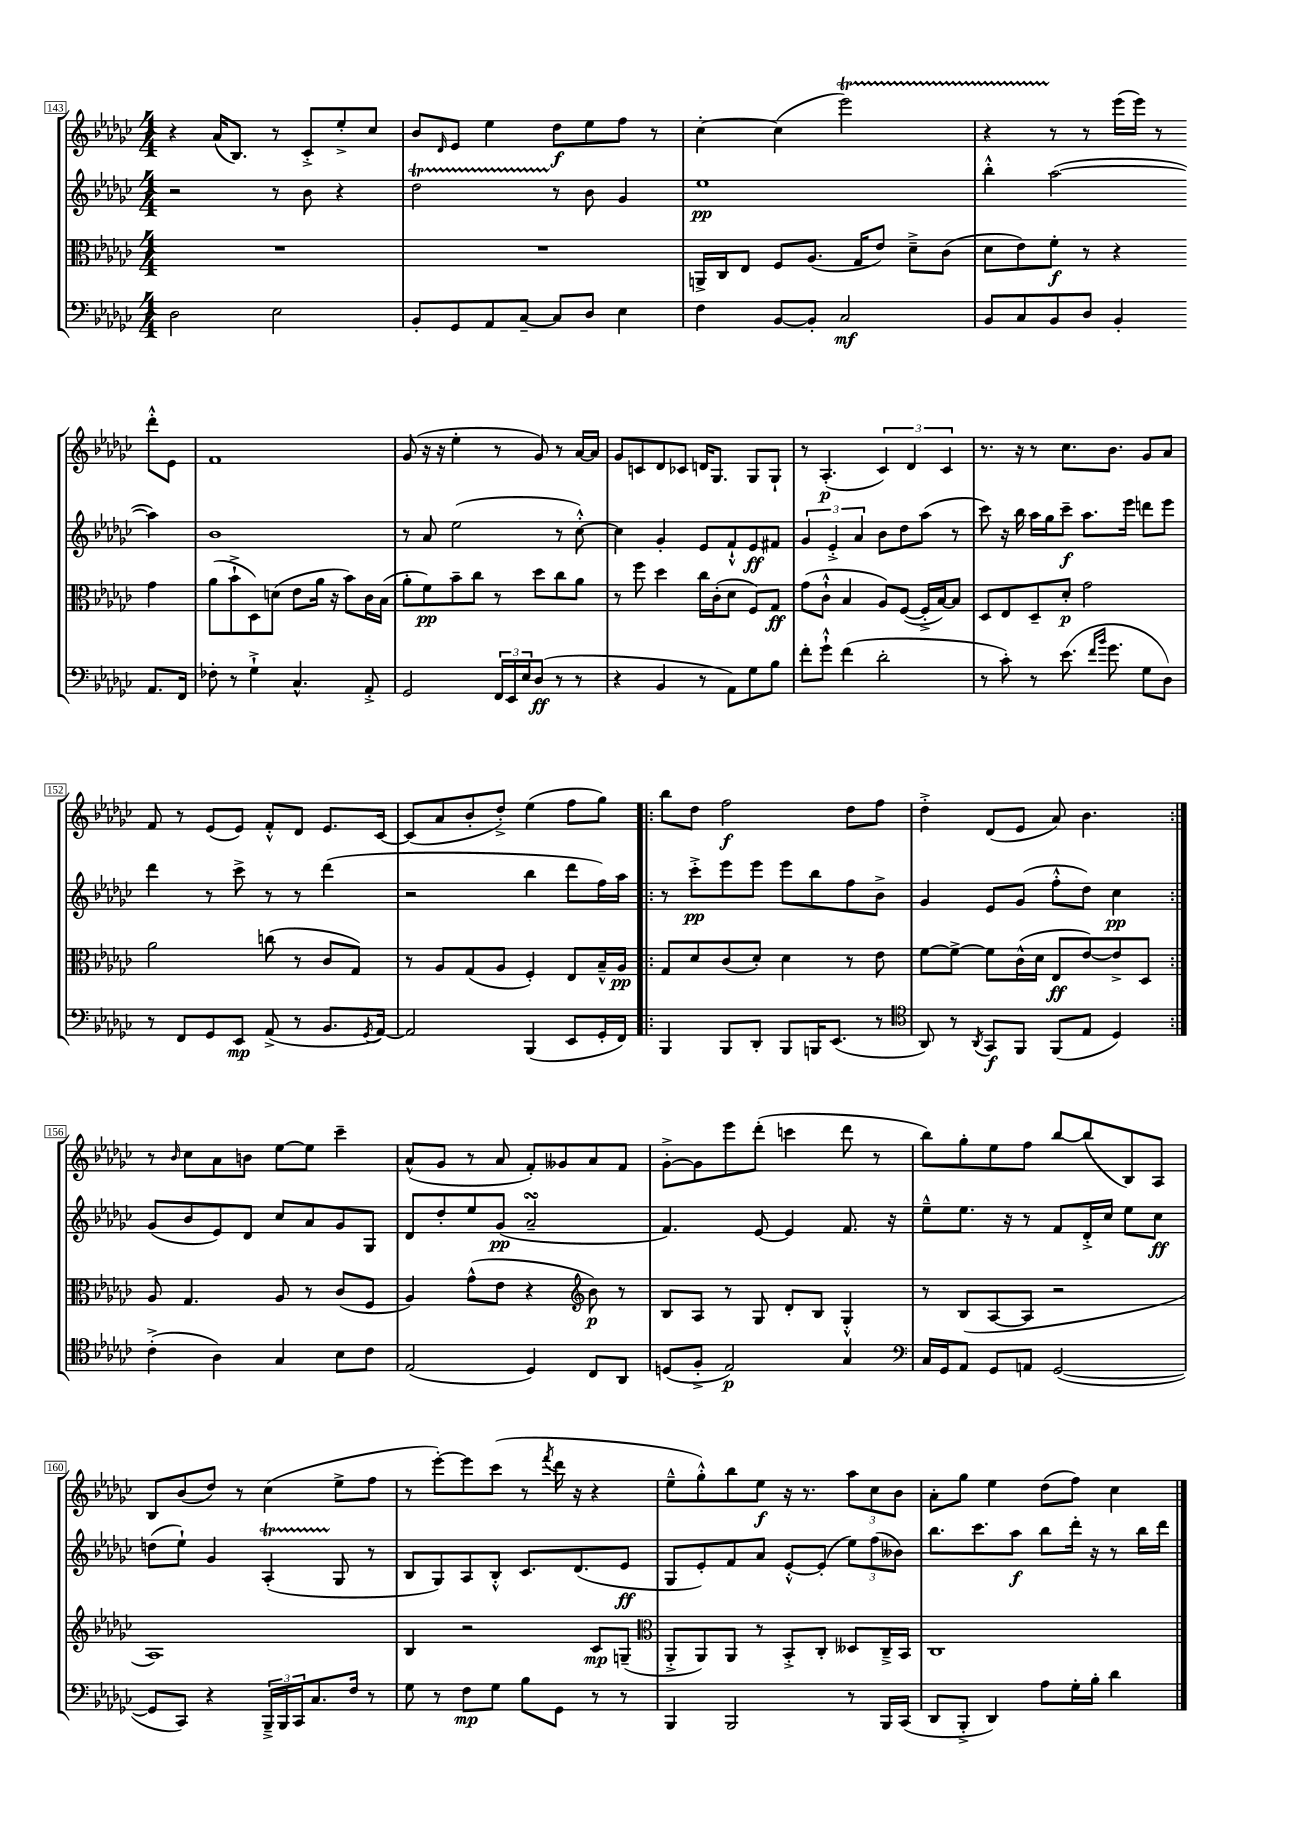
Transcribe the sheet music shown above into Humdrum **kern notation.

**kern	**dynam	**kern	**dynam	**kern	**dynam	**kern	**dynam
*part4	*part4	*part3	*part3	*part2	*part2	*part1	*part1
*staff4	*staff4	*staff3	*staff3	*staff2	*staff2	*staff1	*staff1
*clefF4	*	*clefC3	*	*clefG2	*	*clefG2	*
*k[b-e-a-d-g-c-]	*	*k[b-e-a-d-g-c-]	*	*k[b-e-a-d-g-c-]	*	*k[b-e-a-d-g-c-]	*
*M4/4	*	*M4/4	*	*M4/4	*	*M4/4	*
=143	=143	=143	=143	=143	=143	=143	=143
2D-\	.	1r	.	2r	.	4r	.
.	.	.	.	.	.	(16a-/KL	.
.	.	.	.	.	.	8.B-/J)	.
2E-\	.	.	.	8r	.	8r	.
.	.	.	.	8b-\	.	8c-'^/L	.
.	.	.	.	4r	.	8ee-'^/	.
.	.	.	.	.	.	8cc-/J	.
=144	=144	=144	=144	=144	=144	=144	=144
8BB-'/L	.	1r	.	2dd-T\	.	8b-/L	.
.	.	.	.	.	.	16qqd-/	.
8GG-/	.	.	.	.	.	8e-/J	.
8AA-/	.	.	.	.	.	4ee-\	.
[8C-~/J	.	.	.	.	.	.	.
8C-/L]	.	.	.	8r	.	8dd-\L	f
8D-/J	.	.	.	8b-\	.	8ee-\	.
4E-\	.	.	.	4g-/	.	8ff\J	.
.	.	.	.	.	.	8r	.
=145	=145	=145	=145	=145	=145	=145	=145
4F\	.	16AAn^/LL	.	1ee-	pp	[4cc-'\	.
.	.	16C-/J	.	.	.	.	.
.	.	8E-/J	.	.	.	.	.
[8BB-/L	.	8F/L	.	.	.	(4cc-\]	.
8BB-'/J]	.	(8.A-/J	.	.	.	.	.
2C-/	mf	.	.	.	.	2eee-T\)	.
.	.	16G-/KL	.	.	.	.	.
.	.	8e-/J)	.	.	.	.	.
.	.	8d-~^\L	.	.	.	.	.
.	.	(8c-\J	.	.	.	.	.
=146	=146	=146	=146	=146	=146	=146	=146
8BB-/L	.	8d-\L	.	4bb-'^^\	.	4r	.
8C-/	.	8e-\)	.	.	.	.	.
8BB-/	.	8f'\J	f	([2aa-\	.	8r	.
8D-/J	.	8r	.	.	.	8r	.
4BB-'/	.	4r	.	.	.	(16eee-\LL	.
.	.	.	.	.	.	16eee-\JJ)	.
.	.	.	.	.	.	8r	.
8.AA-/L	.	4g-\	.	4aa-\])	.	8ddd-'^^\L	.
.	.	.	.	.	.	8e-\J	.
16FF/Jk	.	.	.	.	.	.	.
!!LO:LB:g=z
=147	=147	=147	=147	=147	=147	=147	=147
8F-X'\	.	(8a-\L	.	1b-	.	1f	.
8r	.	8b-`^\	.	.	.	.	.
4G-`^\	.	8D-\)	.	.	.	.	.
.	.	(8dn\J	.	.	.	.	.
4.C-^^/	.	8e-\L	.	.	.	.	.
.	.	16a-\Jk	.	.	.	.	.
.	.	16r	.	.	.	.	.
.	.	8b-\L)	.	.	.	.	.
8AA-'^/	.	16c-\L	.	.	.	.	.
.	.	(16B-\JJ	.	.	.	.	.
=148	=148	=148	=148	=148	=148	=148	=148
2GG-/	.	8a-'\L	.	8r	.	(8g-/	.
.	.	8f\)	pp	8a-/	.	16r	.
.	.	.	.	.	.	16r	.
.	.	8b-~\	.	(2ee-\	.	4ee-'\	.
.	.	8cc-\J	.	.	.	.	.
24FF/LL	.	8r	.	.	.	8r	.
24EE-/	.	.	.	.	.	.	.
24E-/J	.	.	.	.	.	.	.
(8D-/J	ff	8dd-\L	.	.	.	8g-/)	.
8r	.	8cc-\	.	8r	.	8r	.
8r	.	8a-\J	.	[8cc-'^^\)	.	[16a-/LL	.
.	.	.	.	.	.	16a-/JJ]	.
=149	=149	=149	=149	=149	=149	=149	=149
4r	.	8r	.	4cc-\]	.	8g-/L	.
.	.	8ff\	.	.	.	8cn/	.
4BB-/	.	4dd-\	.	4g-'/	.	8d-/	.
.	.	.	.	.	.	8c-X/J	.
8r	.	16cc-\LL	.	8e-/L	.	16dn/KL	.
.	.	(16c-'\J	.	.	.	8.G-/J	.
8AA-\L)	.	8d-\J	.	8f`^^/	.	.	.
8G-\	.	8F/L)	.	8e-/	ff	8G-/L	.
8B-\J	.	8G-/J	ff	8f#X/J	.	8G-`/J	.
=150	=150	=150	=150	=150	=150	=150	=150
8f'\L	.	(8g-\L	.	6g-/	.	8r	.
8g-`^^\J	.	8c-`^^\J	.	.	.	(4.A-'/	p
.	.	.	.	6e-'^/	.	.	.
(4f\	.	4B-/	.	.	.	.	.
.	.	.	.	6a-/	.	.	.
2d-'\	.	8A-/L)	.	8b-\L	.	6c-/)	.
.	.	([8F/J	.	8dd-\	.	.	.
.	.	.	.	.	.	6d-/	.
.	.	16F'^/LL]	.	(8aa-\J	.	.	.
.	.	[16B-/J)	.	.	.	.	.
.	.	.	.	.	.	6c-/	.
.	.	8B-/J]	.	8r	.	.	.
=151	=151	=151	=151	=151	=151	=151	=151
8r	.	8D-/L	.	8ccc-\)	.	8.r	.
8c-'\)	.	8E-/	.	16r	.	.	.
.	.	.	.	16bb-\	.	16r	.
8r	.	8D-~/	.	16aa-\LL	.	8r	.
.	.	.	.	16gg-\J	.	.	.
(8.e-\	.	8d-'/J	p	8ccc-~\J	f	8.cc-\L	.
.	.	2g-\	.	8.aa-\L	.	.	.
16qqf/LL	.	.	.	.	.	.	.
16qqb-/JJ	.	.	.	.	.	.	.
8.g-\	.	.	.	.	.	8.b-\J	.
.	.	.	.	16eee-\Jk	.	.	.
8G-\L	.	.	.	8dddn\L	.	8g-/L	.
8D-\J)	.	.	.	8eee-\J	.	8a-/J	.
!!LO:LB:g=z
=152	=152	=152	=152	=152	=152	=152	=152
8r	.	2a-\	.	4ddd-\	.	8f/	.
8FF/L	.	.	.	.	.	8r	.
8GG-/	.	.	.	8r	.	(8e-/L	.
8EE-/J	mp	.	.	8ccc-^\	.	8e-/J)	.
(8AA-^/	.	(8ccn\	.	8r	.	8f'^^/L	.
8r	.	8r	.	8r	.	8d-/J	.
8.BB-/L	.	8c-/L	.	(4ddd-\	.	8.e-/L	.
.	.	8G-/J)	.	.	.	.	.
8qGG-/	.	.	.	.	.	.	.
[16AA-/Jk)	.	.	.	.	.	[16c-/Jk	.
=153	=153	=153	=153	=153	=153	=153	=153
2AA-/]	.	8r	.	2r	.	(8c-/L]	.
.	.	8A-/L	.	.	.	8a-/	.
.	.	(8G-/	.	.	.	8b-'/	.
.	.	8A-/J	.	.	.	8dd-'^/J)	.
(4BBB-/	.	4F'/)	.	4bb-\	.	(4ee-\	.
8EE-/L	.	8E-/L	.	8ddd-\L	.	8ff\L	.
16GG-'/L	.	16B-~^^/L	.	16ff\L)	.	8gg-\J)	.
16FF/JJ)	.	16A-/JJ	pp	16aa-\JJ	.	.	.
=154!|:	=154!|:	=154!|:	=154!|:	=154!|:	=154!|:	=154!|:	=154!|:
4BBB-/	.	8G-/L	.	8r	.	8bb-\L	.
.	.	8d-/	.	8ccc-'^\L	pp	8dd-\J	.
8BBB-/L	.	(8c-/	.	8eee-\	.	2ff\	f
8DD-'/J	.	8d-'/J)	.	8eee-\J	.	.	.
8BBB-/L	.	4d-\	.	8eee-\L	.	.	.
16BBBn/K	.	.	.	8bb-\	.	.	.
(8.EE-/J	.	.	.	.	.	.	.
.	.	8r	.	8ff\	.	8dd-\L	.
8r	.	8e-\	.	8b-^\J	.	8ff\J	.
=155	=155	=155	=155	=155	=155	=155	=155
*clefC4	*	*	*	*	*	*	*
8AA-/)	.	[8f\L	.	4g-/	.	4dd-'^\	.
8r	.	8f^\J_	.	.	.	.	.
8qAA-/	.	.	.	.	.	.	.
8GG-/L	f	8f\L]	.	8e-/L	.	(8d-/L	.
8FF/J	.	(16c-^^\L	.	(8g-/J	.	8e-/J	.
.	.	16d-\JJ	.	.	.	.	.
(8FF/L	.	8E-/L	ff	8ff'^^\L	.	8a-/)	.
8E-/J	.	[8e-/)	.	8dd-\J)	.	4.b-\	.
4D-/)	.	8e-^/]	.	4cc-\	pp	.	.
.	.	8D-/J	.	.	.	.	.
!!LO:LB:g=z
=156:|!	=156:|!	=156:|!	=156:|!	=156:|!	=156:|!	=156:|!	=156:|!
(4c-'^\	.	8A-/	.	(8g-/L	.	8r	.
.	.	.	.	.	.	16qqb-/	.
.	.	4.G-/	.	8b-/	.	8cc-\L	.
4A-\)	.	.	.	8e-/)	.	8a-\	.
.	.	.	.	8d-/J	.	8bn\J	.
4G-/	.	8A-/	.	8cc-/L	.	[8ee-\L	.
.	.	8r	.	8a-/	.	8ee-\J]	.
8B-\L	.	(8c-/L	.	8g-/	.	4ccc-~\	.
8c-\J	.	8F/J	.	8G-/J	.	.	.
=157	=157	=157	=157	=157	=157	=157	=157
(2E-/	.	4A-/)	.	8d-/L	.	(8a-^^/L	.
.	.	.	.	8dd-'/	.	8g-/J	.
.	.	(8g-^^\L	.	8ee-/	.	8r	.
.	.	8e-\J	.	(8g-/J	pp	8a-/	.
4D-/)	.	4r	.	2a-sSSS~/	.	8f'/L)	.
.	.	.	.	.	.	8g--X/	.
*	*	*clefG2	*	*	*	*	*
8C-/L	.	8b-\)	p	.	.	8a-/	.
8AA-/J	.	8r	.	.	.	8f/J	.
=158	=158	=158	=158	=158	=158	=158	=158
(8Dn/L	.	8B-/L	.	4.f/)	.	[8g-'^\L	.
8F'^/J	.	8A-/J	.	.	.	8g-\]	.
2E-/)	p	8r	.	.	.	8eee-\	.
.	.	8G-/	.	[8e-/	.	(8ddd-'\J	.
.	.	8d-'/L	.	4e-/]	.	4cccn\	.
.	.	8B-/J	.	.	.	.	.
4G-/	.	4G-'^^/	.	8.f/	.	8ddd-\	.
.	.	.	.	.	.	8r	.
.	.	.	.	16r	.	.	.
=159	=159	=159	=159	=159	=159	=159	=159
*clefF4	*	*	*	*	*	*	*
16C-/LL	.	8r	.	8ee-~^^\L	.	8bb-\L)	.
16GG-/J	.	.	.	.	.	.	.
8AA-/J	.	(8B-/L	.	8.ee-\J	.	8gg-'\	.
8GG-/L	.	[8A-/	.	.	.	8ee-\	.
.	.	.	.	16r	.	.	.
8AAn/J	.	8A-/J]	.	8r	.	8ff\J	.
([2GG-/	.	2r	.	8f/L	.	[8bb-/L	.
.	.	.	.	16d-'^/L	.	(8bb-/]	.
.	.	.	.	16cc-/JJ	.	.	.
.	.	.	.	8ee-\L	.	8B-/)	.
.	.	.	.	8cc-\J	ff	8A-/J	.
!!LO:LB:g=z
=160	=160	=160	=160	=160	=160	=160	=160
8GG-/L]	.	1A-)	.	(8ddn\L	.	8B-/L	.
8CC-/J)	.	.	.	8ee-`\J)	.	(8b-/	.
4r	.	.	.	4g-/	.	8dd-/J)	.
.	.	.	.	.	.	8r	.
24BBB-~^/LL	.	.	.	(4A-T'/	.	(4cc-\	.
24BBB-/	.	.	.	.	.	.	.
24CC-/J	.	.	.	.	.	.	.
8.C-/	.	.	.	.	.	.	.
.	.	.	.	8G-/	.	8ee-^\L	.
16F/Jk	.	.	.	.	.	.	.
8r	.	.	.	8r	.	8ff\J	.
=161	=161	=161	=161	=161	=161	=161	=161
8G-\	.	4B-/	.	8B-/L	.	8r	.
8r	.	.	.	8G-/)	.	[8eee-'\L)	.
8F\L	mp	2r	.	8A-/	.	8eee-\]	.
8G-\J	.	.	.	8B-'^^/J	.	(8ccc-\J	.
8B-\L	.	.	.	8.c-/L	.	8r	.
.	.	.	.	.	.	8qfff/	.
8GG-\J	.	.	.	.	.	16ddd-\	.
.	.	.	.	(8.d-/	.	16r	.
8r	.	8c-/L	mp	.	.	4r	.
8r	.	(8Gn~/J	.	8e-/J	ff	.	.
=162	=162	=162	=162	=162	=162	=162	=162
*	*	*clefC3	*	*	*	*	*
4BBB-/	.	8AA-'^/L	.	8G-/L	.	8ee-~^^\L	.
.	.	8AA-/)	.	8e-'/)	.	8gg-'^^\)	.
2BBB-/	.	8AA-/J	.	8f/	.	8bb-\	.
.	.	8r	.	8a-/J	.	8ee-\J	f
.	.	8BB-'^/L	.	[8e-'^^/L	.	16r	.
.	.	.	.	.	.	8.r	.
.	.	8C-'/J	.	(8e-'/J]	.	.	.
8r	.	8D--X/L	.	12ee-\L)	.	12aa-\L	.
.	.	.	.	(12ff\	.	12cc-\	.
16BBB-/LL	.	16C-~^/L	.	.	.	.	.
.	.	.	.	12b--X\J)	.	12b-\J	.
(16CC-/JJ	.	16BB-/JJ	.	.	.	.	.
=163	=163	=163	=163	=163	=163	=163	=163
8DD-/L	.	1C-	.	8.bb-\L	.	8a-'\L	.
8BBB-'^/J	.	.	.	.	.	8gg-\J	.
.	.	.	.	8.ccc-\	.	.	.
4DD-/)	.	.	.	.	.	4ee-\	.
.	.	.	.	8aa-\J	f	.	.
8A-\L	.	.	.	8bb-\L	.	(8dd-\L	.
16G-'\L	.	.	.	16ddd-'\Jk	.	8ff\J)	.
16B-'\JJ	.	.	.	16r	.	.	.
4d-\	.	.	.	8r	.	4cc-\	.
.	.	.	.	16bb-\LL	.	.	.
.	.	.	.	16ddd-\JJ	.	.	.
==	==	==	==	==	==	==	==
*-	*-	*-	*-	*-	*-	*-	*-
